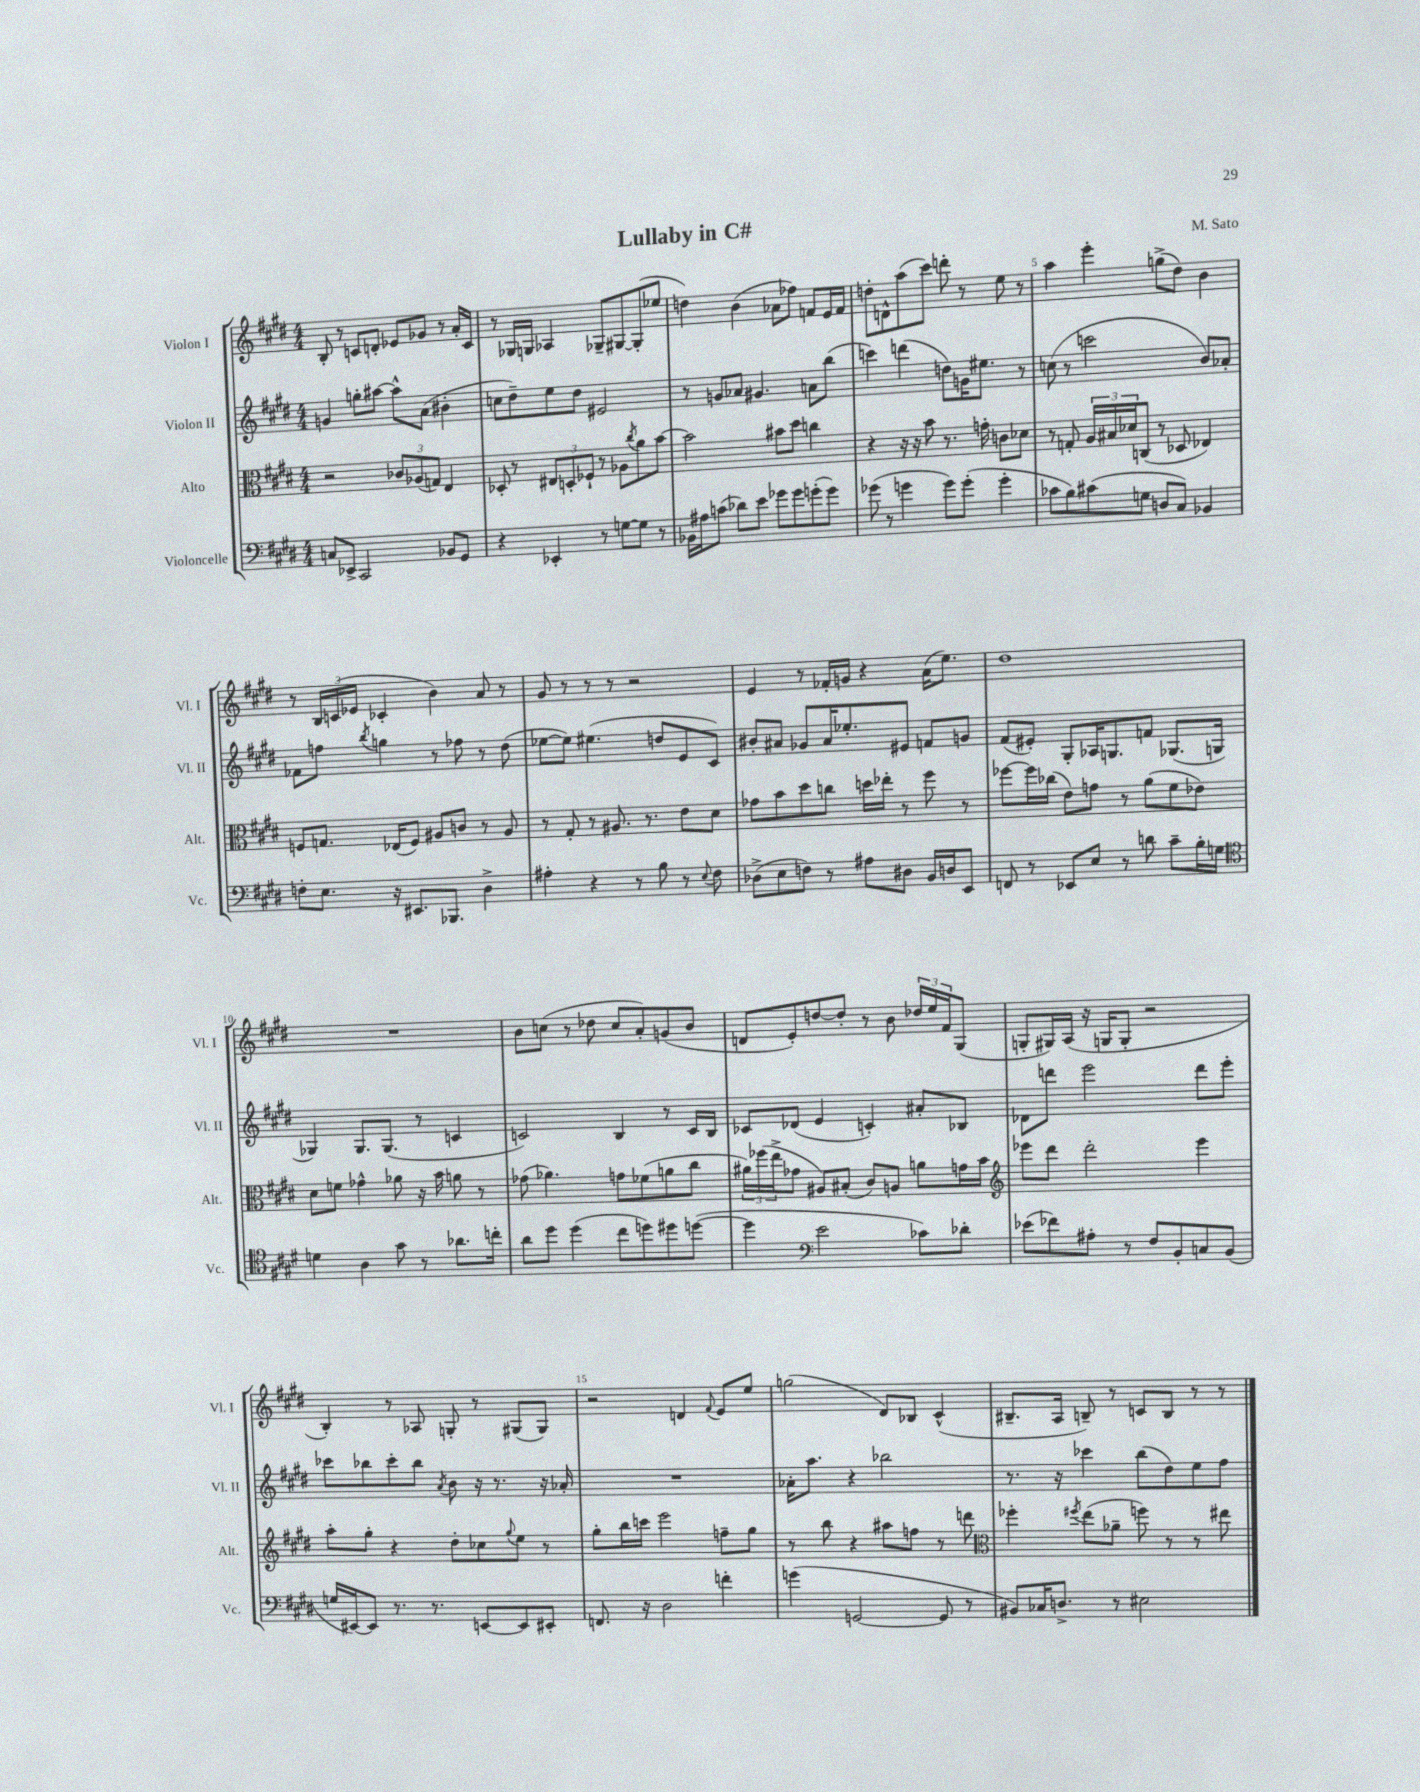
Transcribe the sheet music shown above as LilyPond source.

\header { title = "Lullaby in C#" composer = "M. Sato" }
<<
\new StaffGroup <<
\new Staff = "s0" \with { instrumentName = "Violon I" shortInstrumentName = "Vl. I" } {
    \clef treble \key e \major \numericTimeSignature \time 4/4
    b8-. r8 c'8 d'8-. ees'8 ges'8 r8 a'16-. c'16 |
    r8 ges16 g16 aes4 ges8-- gis8~ gis8-.( ees''8 |
    d''4) b'4( aes'8 fes''8) f'8 e'16 f'16 |
    d''8-. d'8-^ a''8( cis'''8) d'''8-. r8 e''8 r8 |
    a''4 e'''4-. g''8->( dis''8) b'4 |
    r8 \tuplet 3/2 { b16 c'16( ees'16 } ces'4-. b'4) a'8 r8 |
    gis'8 r8 r8 r8 r2 |
    e'4 r8 fes'16-. g'16 r4 a'16( e''8.) |
    dis''1 |
    R1 |
    b'8 c''8( r8 des''8 c''8 a'8-.) g'8( b'8 |
    d'8 e'8-.) d''8~ d''8-. r8 b'8 \tuplet 3/2 { des''16 e''16 fis'16 } gis8( |
    g8-. gis16) a16( r16 g16 g8-. r2 |
    b4-.) r8 aes8 g8-. r8 gis8( gis8) |
    r2 d'4 \appoggiatura { fis'8 } e'8 e''8 |
    g''2( dis'8) bes8 cis'4-^( |
    bis8.-- a16 b8--) r8 c'8 b8 r8 r8 \bar "|." |
}
\new Staff = "s1" \with { instrumentName = "Violon II" shortInstrumentName = "Vl. II" } {
    \clef treble \key e \major \numericTimeSignature \time 4/4
    g'4 g''8-. ais''8~ ais''8-^ a'8( bis'4-. |
    c''8 dis''8--) e''8 dis''8 eis'2 |
    r8 g'8 aes'8 gis'4. a'8 b''8( |
    c'''4) d'''4( d''8) g'16 eis''8. r8 |
    c''8( r8 c'''2 b'8) aes'8-. |
    fes'8 f''8 \acciaccatura { b''8 } g''4 r8 fes''8 r8 dis''8( |
    ees''8~ ees''8) eis''4.( d''8 e'8 cis'8) |
    bis'8-. ais'8 ges'8 ais'16 ees''8.-. eis'8 f'8 g'8 |
    fis'8( eis'8-.) gis8-. aes16 g8. f'8 ges8.( g16 |
    ges4) ges8. ges8.( r8 c'4 |
    c'2) b4 r8 c'16 b16 |
    ces'8 des'8( e'4 c'4-.) ais'8-. bes8 |
    des'8 d'''8 e'''2 d'''8 e'''8-. |
    ces'''8 bes''8 ces'''8-. bes''8 \acciaccatura { a'8 } b'8 r16 r8. r16 aes'16-. |
    R1 |
    aes'16-. a''8. r4 bes''2 |
    r8. r16 ces'''4 b''8( dis''8) e''8 fis''8 \bar "|." |
}
\new Staff = "s2" \with { instrumentName = "Alto" shortInstrumentName = "Alt." } {
    \clef alto \key e \major \numericTimeSignature \time 4/4
    r2 \tuplet 3/2 { ces'8 aes8( g8) } e4 |
    des8-. r8 \tuplet 3/2 { eis8 d8-. fes8-! } r8 aes8 \acciaccatura { cis''8 } a'8 b'8~ |
    b'2 bis'8 dis''8 c''4 |
    r4 r16 r16 b'8 r8. g'16-. c'8 des'8 |
    r8 g8-. \tuplet 3/2 { a16 bis16 des'16 } c8( r8 des8 ees4) |
    f8 g8. ees16( f8) ais8 c'8 r8 ais8 |
    r8 gis8-. r8 ais8. r8. e'8 dis'8 |
    ges'8 b'8 dis''8 c''8 d''16 ees''16-. r8 fis''8 r8 |
    fes''8~ fes''16 ces''16( e'8) g'8 r8 a'8( fis'8 ees'8) |
    dis'8 f'8 ges'4-^ aes'8 r16 b'16 a'8 r8 |
    ges'8( aes'4.) g'8 fes'8( a'8 cis''8 |
    \tuplet 3/2 { ais'16) fes''16( e''16-> } ges'8 ais8) bis8-.( cis'8) a8 a'8 g'16 b'16 |
    \clef treble ees'''8 dis'''8 dis'''2-. ees'''4 |
    a''8-. gis''8-. r4 dis''8-. ces''8 \appoggiatura { gis''8 } e''8 r8 |
    gis''8-. b''16 c'''16 e'''2 f''8-- gis''8 |
    r8 b''8 r4 ais''8 f''8 r8 d'''8 |
    \clef alto fes''4-. \acciaccatura { fis''8 } e''8( aes'8-- f''8) r8 r8 eis''8 \bar "|." |
}
\new Staff = "s3" \with { instrumentName = "Violoncelle" shortInstrumentName = "Vc." } {
    \clef bass \key e \major \numericTimeSignature \time 4/4
    c8 ees,8-> cis,2 bes,8 gis,8 |
    r4 ees,4-. r8 g8~ g8 r8 |
    bes,16 ais16 c'8( des'8) e'8 ges'8 ges'8 g'8-.( g'8) |
    ges'8( r8 g'4 g'8) g'8-.( g'4-. |
    ces'8 b8) cis'8( g8 d8 cis8) bes,4 |
    f8-. e8. r16 eis,8. bes,,8. dis4-> |
    ais4-. r4 r8 b8 r8 \appoggiatura { e8 } fis8 |
    des8->( e8 f8) r8 ais8 dis8 b,16 d16 e,8 |
    f,8 r8 ees,8 e8 r8 d'8 cis'8-- b16-. g16 |
    \clef tenor d'4 a4 gis'8 r8 aes'8. c''16-. |
    a'8 dis''8 dis''4( cis''8 d''8) dis''8 d''8~( |
    d''4 \clef bass e'2 ces'8) des'8-. |
    ees'8( fes'8) ais8-. r8 fis8 b,8-. c8 b,8( |
    g16 eis,16~) eis,8 r8. r8. e,8~ e,8 eis,8-. |
    f,8. r16 dis2 f'4-. |
    g'4( g,2~ g,8 r8 |
    bis,8) ces16 d8.-> r8 eis2 \bar "|." |
}
>>
>>
\layout { \context { \Score \override BarNumber.break-visibility = ##(#f #t #t) barNumberVisibility = #(every-nth-bar-number-visible 5) } }
